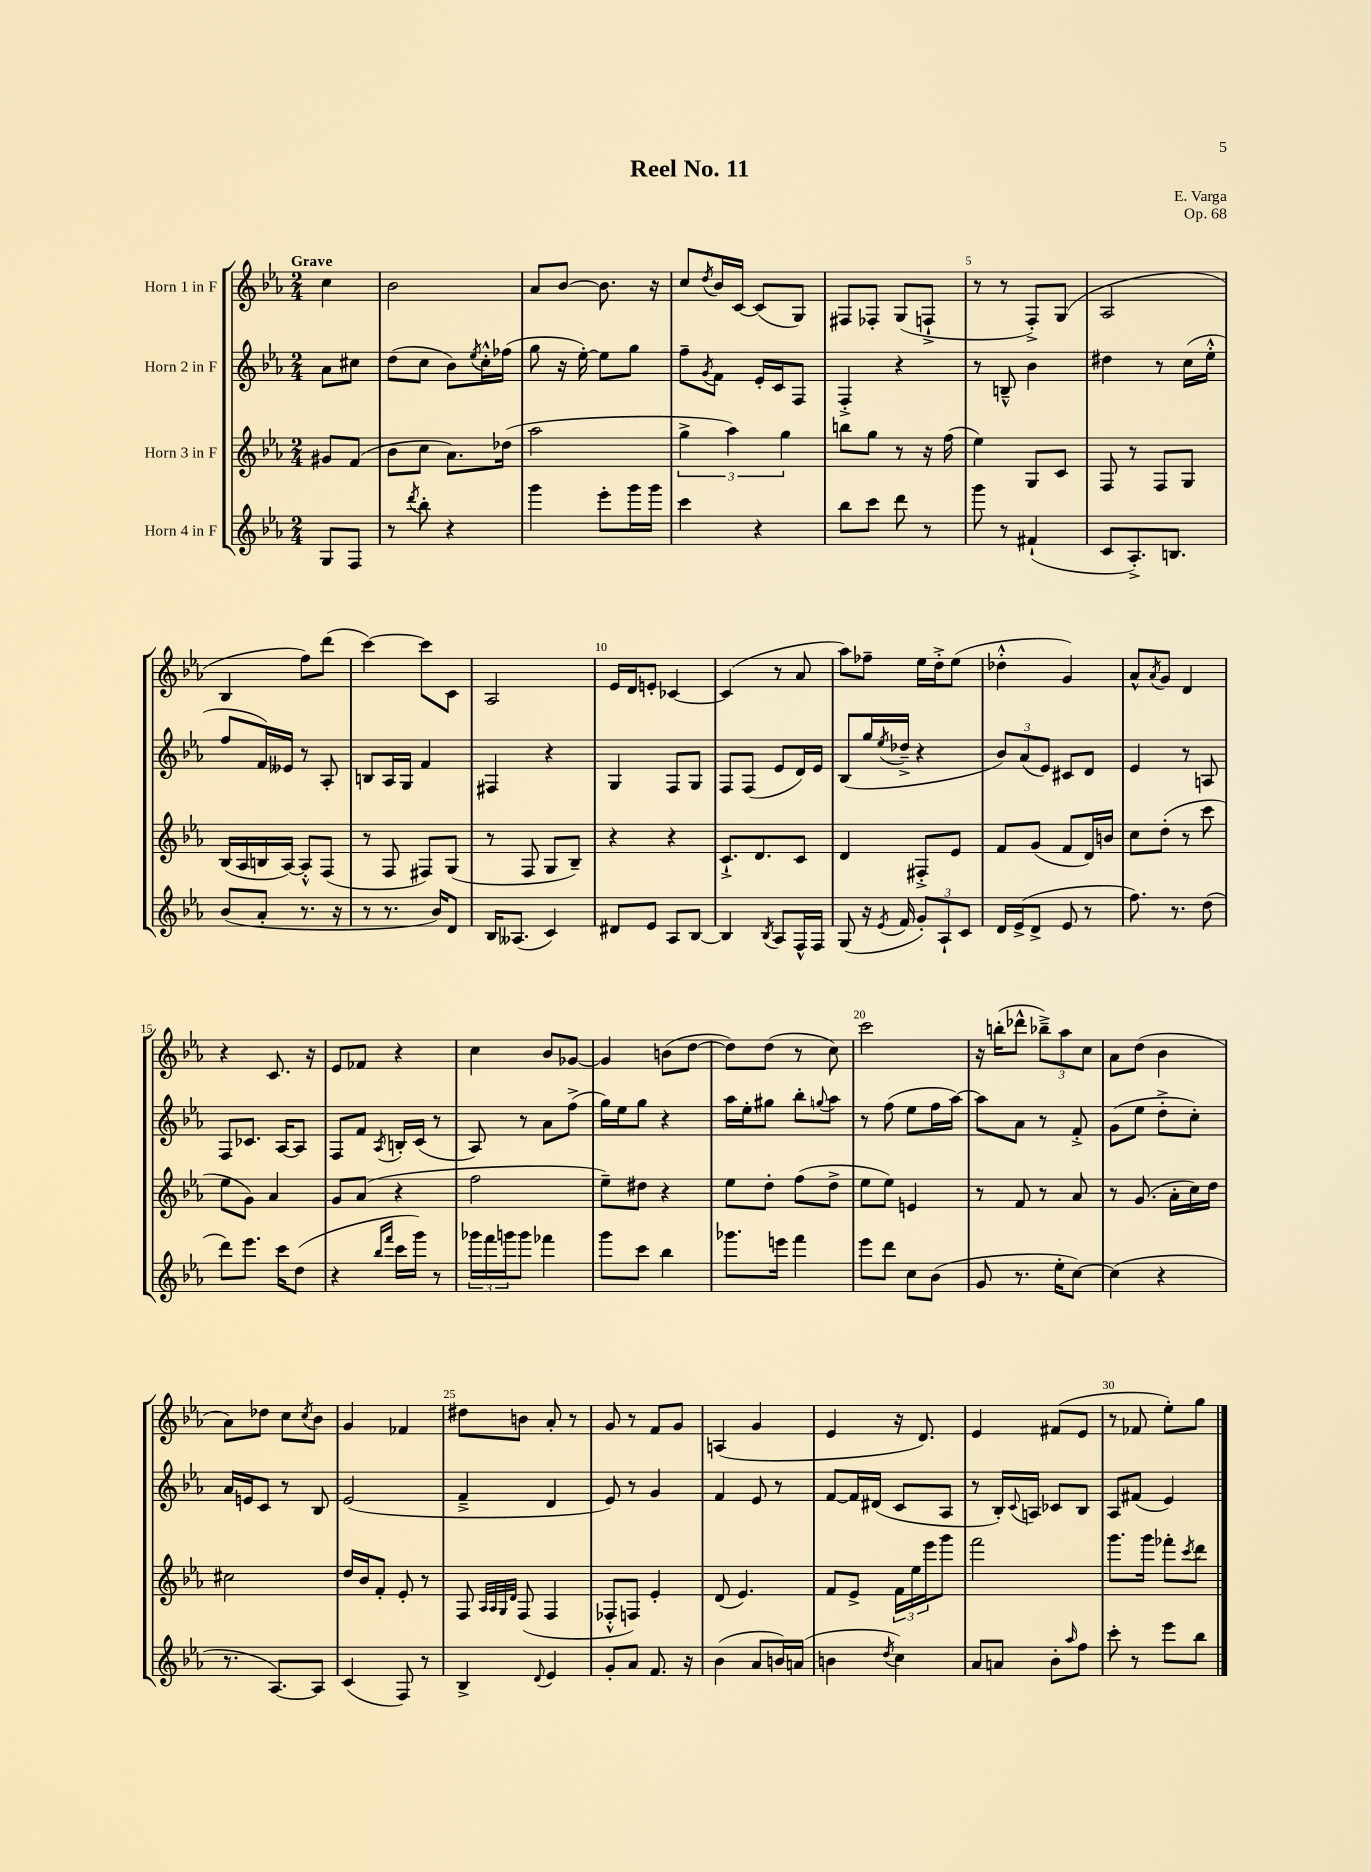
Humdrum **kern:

**kern	**kern	**kern	**kern
*staff4	*staff3	*staff2	*staff1
*clefG2	*clefG2	*clefG2	*clefG2
*k[b-e-a-]	*k[b-e-a-]	*k[b-e-a-]	*k[b-e-a-]
*M2/4	*M2/4	*M2/4	*M2/4
8G	8g#	8a-	4cc
8F	(8f	8cc#	.
=	=	=	=
8r	8b-	(8dd	2b-
8qddd	.	.	.
8bb-'	8cc	8cc	.
4r	8.a-)	8b-)	.
.	.	8qee-	.
.	.	16cc'^^	.
.	(16dd-	(16ff-	.
=	=	=	=
4ggg	2aa-	8gg	8a-
.	.	16r	[8b-
.	.	[16ee-')	.
8eee-'	.	8ee-]	8.b-]
16ggg	.	8gg	.
16ggg	.	.	16r
=	=	=	=
4ccc	6gg^	8ff~	8cc
.	.	8qg	8qdd
.	.	8f	16b-
.	6aa-)	.	.
.	.	.	[16c
4r	.	16e-'	(8c]
.	.	16c	.
.	6gg	.	.
.	.	8F	8G)
=	=	=	=
8bb-	8bb	4F'^	8F#
8ccc	8gg	.	8F-'
8ddd	8r	4r	(8G
8r	16r	.	8F`^
.	(16ff	.	.
=	=	=	=
8ggg	4ee-)	8r	8r
8r	.	8B~^^	8r
(4f#`	8G	4b-	8F'^)
.	8c	.	(8G
=	=	=	=
8c	8F	4dd#	2A-
8.A-'^)	8r	.	.
.	8F	8r	.
8.B	.	.	.
.	8G	(16cc	.
.	.	16ee-'^^	.
=	=	=	=
(8b-	(16B-	8ff	4B-
.	16A-	.	.
8a-'	16B	16f)	.
.	[16A-)	16e--	.
8.r	8A-'^^]	8r	8ff)
.	(8F	8A-'	(8ddd
16r	.	.	.
=	=	=	=
8r	8r	8B	[4ccc)
8.r	8F	16A-	.
.	.	16G	.
.	8F#)	4f	8ccc]
16b-)	.	.	.
8d	(8G	.	8c
=	=	=	=
16B-	8r	4F#	2A-
(8.A--	.	.	.
.	8F	.	.
4c)	8G	4r	.
.	8B-~)	.	.
=	=	=	=
8d#	4r	4G	16e-
.	.	.	16d
8e-	.	.	8e'
8A-	4r	8F	[4c-
[8B-	.	8G	.
=	=	=	=
4B-]	8.c`^	8F	(4c-]
.	.	(8F	.
.	8.d	.	.
8qB-	.	.	.
8A-	.	8e-	8r
16F^^	8c	16d)	8a-
16F	.	16e-	.
=	=	=	=
(8G	4d	(8B-	8aa-)
16r	.	16gg	8ff-~
8qe-	.	8qee-	.
16f	.	16dd-~^	.
12g')	8F#'^	4r	16ee-
.	.	.	16dd'^
12A-`	.	.	.
.	8e-	.	(8ee-
12c	.	.	.
=	=	=	=
16d	8f	12b-)	4dd-'^^
(16e-^	.	.	.
.	.	(12a-	.
8d^	(8g	.	.
.	.	12e-)	.
8e-	8f	8c#	4g)
8r	16d)	8d	.
.	16b	.	.
=	=	=	=
8.ff)	8cc	4e-	8a-^^
.	.	.	8qa-
.	(8dd'	.	8g
8.r	.	.	.
.	8r	8r	4d
(8dd	8ccc	8A	.
=	=	=	=
8ddd)	8ee-	8F	4r
8.eee-	8g)	8.c-	.
.	4a-	.	8.c
16ccc	.	[16A-	.
(8dd	.	8A-]	.
.	.	.	16r
=	=	=	=
4r	8g	8F	8e-
.	(8a-	8f	8f-
16qqbb-	.	.	.
16qqfff	.	8qA-	.
16ccc	4r	16B'	4r
16ggg)	.	(16c	.
8r	.	8r	.
=	=	=	=
24ggg-	2ff	8A-)	4cc
24fff	.	.	.
24ggg	.	.	.
8ggg	.	8r	.
4fff-	.	8a-	8b-
.	.	(8ff^	[8g-
=	=	=	=
8ggg	8ee-~)	16gg)	4g-]
.	.	16ee-	.
8ccc	8dd#	8gg	.
4bb-	4r	4r	(8b
.	.	.	[8dd
=	=	=	=
8.ggg-	8ee-	16aa-	8dd])
.	.	16ee-'	.
.	8dd'	8gg#	(8dd
16eee	.	.	.
4fff	(8ff	8bb-'	8r
.	.	8qqgg	.
.	8dd^	8aa-	8cc)
=	=	=	=
8eee-	8ee-	8r	2ccc
8ddd	8ee-)	(8ff	.
8cc	4e	8ee-	.
(8b-	.	16ff	.
.	.	[16aa-)	.
=	=	=	=
8g	8r	8aa-]	16r
.	.	.	(16bb'
8.r	8f	8a-	8ddd-^^
.	8r	8r	12bb-~^)
16ee-'	.	.	.
.	.	.	12aa-
[8cc)	8a-	8f'^	.
.	.	.	12cc
=	=	=	=
(4cc]	8r	(8g	8a-
.	(8.g	8ee-	(8dd
4r	.	8dd'^	4b-
.	16a-'	.	.
.	16cc)	8cc')	.
.	16dd	.	.
=	=	=	=
8.r	2cc#	16a-	8a-)
.	.	16e	.
.	.	8c	8dd-
[8.A-)	.	.	.
.	.	8r	8cc
.	.	.	8qcc
8A-]	.	8B-	8b-
=	=	=	=
(4c	16dd	(2e-	4g
.	16b-	.	.
.	8f'	.	.
8F)	8e-'	.	4f-
8r	8r	.	.
=	=	=	=
4B-^	8F	4f~^	8dd#
.	32qqA-	.	.
.	32qqA-	.	.
.	32qqG	.	.
.	32qqd	.	.
.	(8F	.	8b
8qqd	.	.	.
4e-	4F	4d	8a-'
.	.	.	8r
=	=	=	=
8g'	8F-'^^	8e-)	8g
8a-	8F)	8r	8r
8.f	4e-'	4g	8f
.	.	.	8g
16r	.	.	.
=	=	=	=
(4b-	(8d	4f	(4A
.	4.e-)	.	.
8a-	.	8e-	4g
16b)	.	8r	.
(16a	.	.	.
=	=	=	=
4b	8f	[8f	4e-
.	8e-^	16f]	.
.	.	(16d#	.
8qdd	.	.	.
4cc)	24f	8c	16r
.	24ee-	.	.
.	.	.	8.d)
.	24eee-	.	.
.	8ggg	8A-	.
=	=	=	=
8a-	2fff	8r	4e-
8a	.	16B-')	.
.	.	8qqc	.
.	.	16A	.
8b-'	.	8c-	(8f#
16qqaa-	.	.	.
8ff	.	8B-	8e-
=	=	=	=
8ccc'	8.ggg	8A-	8r
8r	.	(8f#	8f-
.	16ggg	.	.
8eee-	8fff-'	4e-)	8ee-')
.	8qccc	.	.
8bb-	8ddd	.	8gg
==	==	==	==
*-	*-	*-	*-
